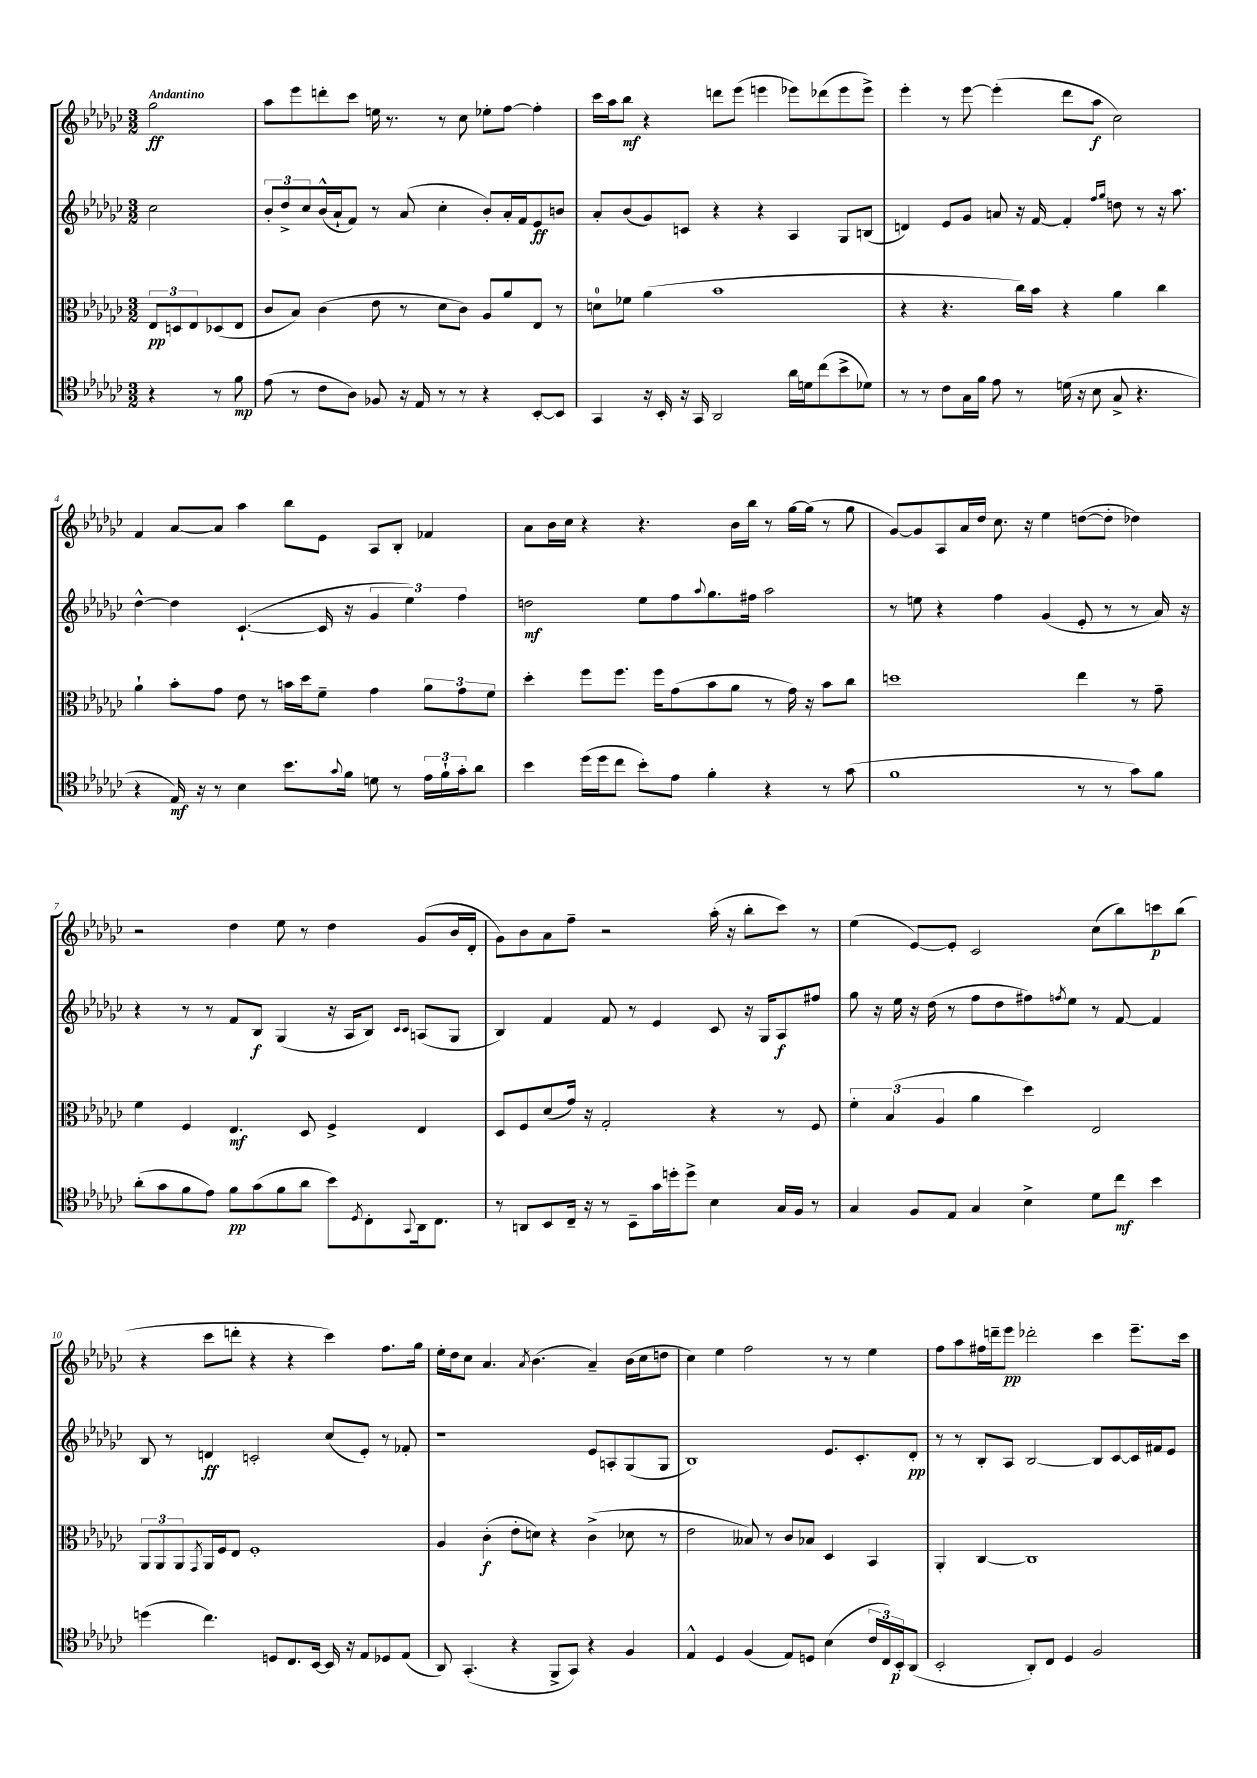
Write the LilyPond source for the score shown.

<<
\new StaffGroup <<
\new Staff = "s0" {
    \clef treble \key ges \major \numericTimeSignature \time 3/2 \partial 2 \tempo "Andantino"
    ges''2\ff |
    aes''8 ees'''8 d'''8-. ces'''8 e''16 r8. r8 ces''8 ees''8-. f''8~ f''4-. |
    ces'''16 aes''16 bes''8\mf r4 d'''8 ees'''8( e'''4 ees'''8) des'''8( ees'''8 ees'''8->) |
    ees'''4-. r8 ees'''8~ ees'''4-.( des'''8 aes''8\f ces''2) |
    f'4 aes'8~ aes'8 aes''4 bes''8 ees'8 aes8 bes8-. fes'4 |
    aes'8 bes'16 ces''16 r4 r4. bes'16 bes''16 r8 ges''16~ ges''16( r8 ges''8 |
    ges'8~) ges'8 aes8 aes'16 des''16 ces''8. r16 ees''4 d''8~( d''8-. des''4) |
    r2 des''4 ees''8 r8 des''4 ges'8( bes'16 des'16-. |
    ges'8) bes'8 aes'8 f''8-- r2 aes''16-.( r16 bes''8-. ces'''8) r8 |
    ees''4( ees'8~) ees'8-. ces'2 ces''8( bes''8) c'''8\p bes''8( |
    r4 ces'''8 d'''8-. r4 r4 ces'''4) f''8. ges''16 |
    ees''16-. des''16 ces''8 aes'4. \acciaccatura { aes'8 } bes'4.( aes'4--) bes'16( ces''16 d''8 |
    ces''4) ees''4 f''2 r8 r8 ees''4 |
    f''8 aes''8 fis''16 d'''16-- ees'''8\pp des'''2-. ces'''4 ees'''8.-- ces'''16 \bar "|." |
}
\new Staff = "s1" {
    \clef treble \key ges \major \numericTimeSignature \time 3/2 \partial 2
    ces''2 |
    \tuplet 3/2 { bes'8-. des''8-> ces''8 } bes'16-^( aes'16-! f'8) r8 aes'8( ces''4-. bes'8-.) aes'16-. f'16 ees'8\ff b'8 |
    aes'8-. bes'8( ges'8) c'8 r4 r4 aes4 ges8 b8( |
    d'4) ees'8 ges'8 a'8 r16 f'16~ f'4-. \grace { f''16 ges''16 } d''8 r8 r16 aes''8. |
    des''4~-^ des''4 ces'4.~-!( ces'16 r16 \tuplet 3/2 { ges'4 ees''4) f''4 } |
    d''2\mf ees''8 f''8 \appoggiatura { aes''8 } ges''8. fis''16 aes''2 |
    r8 e''8 r4 f''4 ges'4( ees'8-. r8 r8 aes'16) r16 |
    r4 r8 r8 f'8 bes8\f ges4( r16 aes16 bes8) \grace { ces'16 ces'16 } a8( ges8 |
    bes4) f'4 f'8 r8 ees'4 ces'8 r16 ges16 aes8\f fis''8 |
    ges''8 r16 ees''16 r16 des''16( r8 f''8 des''8 fis''8) \acciaccatura { f''8 } ees''8 r8 f'8~ f'4 |
    bes8 r8 d'4\ff c'2-. ces''8( ees'8-.) r8 fes'8-. |
    r1 ees'8 a8-. ges8( ges8 |
    bes1) ees'8. ces'8.-. des'8-.\pp |
    r8 r8 bes8-. aes8 bes2~ bes8 ces'8~ ces'16 fis'16 ees'8 \bar "|." |
}
\new Staff = "s2" {
    \clef alto \key ges \major \numericTimeSignature \time 3/2 \partial 2
    \tuplet 3/2 { ees8\pp d8 ees8 } des8( ees8 |
    ces'8 bes8) ces'4( ees'8 r8 des'8 ces'8) aes8 aes'8 ees8 r8 |
    d'8-0 fes'8 aes'4( bes'1 |
    r4 r4. ces''16) bes'16 r4 aes'4 ces''4 |
    aes'4-! bes'8-. ges'8 ees'8 r8 b'16 des''16 f'8-- ges'4 \tuplet 3/2 { aes'8 ges'8 f'8 } |
    des''4-. f''8 f''8. f''16 ges'8( bes'8 aes'8 r8 ges'16) r16 bes'8 ces''8 |
    d''1 ees''4 r8 ges'8-- |
    f'4 f4 ees4.\mf des8 f4-> ees4 |
    des8 f8 des'8( ges'16) r16 ges2-. r4 r8 f8 |
    \tuplet 3/2 { f'4-. bes4( aes4 } aes'4 des''4) ees2 |
    \tuplet 3/2 { aes,8 aes,8 aes,8 } \acciaccatura { ges,8 } aes,16 f16 ees8 f1-. |
    aes4 ces'4-.\f( ees'8-. d'8) r4 ces'4->( des'8 r8 |
    ees'2 beses8) r8 ces'8 bes8 des4 bes,4 |
    aes,4-. ces4~ ces1 \bar "|." |
}
\new Staff = "s3" {
    \clef tenor \key ges \major \numericTimeSignature \time 3/2 \partial 2
    r4 r8 f'8\mp |
    ees'8( r8 ces'8 aes8) fes8 r16 ees16 r8 r8 r4 bes,8~-. bes,8 |
    ges,4 r16 bes,16-. r16 ges,16 aes,2 aes'16 d'16 ces''8( bes'8-> des'8) |
    r8 r8 ces'8 ges16 f'16 ees'8 r8 d'16( r16 bes8 ges8-> r4. |
    r4 ees16\mf) r16 r8 bes4 bes'8. \appoggiatura { ges'8 } f'16 d'8 r8 \tuplet 3/2 { ees'16 f'16-! ges'16-. } aes'8 |
    bes'4 des''16( des''16 ces''8 bes'8-.) ees'8 f'4-. r4 r8 ges'8( |
    f'1 r8 r8 ges'8) f'8 |
    aes'8-.( ges'8 f'8 ees'8) f'8\pp ges'8( f'8 aes'8 bes'8) \acciaccatura { des8 } ces8-. \appoggiatura { ges,8 } aes,16 ces8. |
    r8 a,8 bes,8 ces16-- r16 r8 bes,8-- ges'16 d''16-. d''8-> bes4 ges16 f16 r8 |
    ges4 f8 ees8 ges4 bes4-> des'8 ces''8\mf bes'4 |
    d''4( ces''4.) d8 ces8. bes,16~ bes,16 r16 ees8 des8 ees8( |
    aes,8) ges,4.-.( r4 f,8-> ges,8) r4 f4 |
    ees4-^ des4 f4( ees8) d8 bes4( \tuplet 3/2 { ces'16 ces16) bes,16-.\p } aes,8( |
    bes,2-. aes,8-.) ces8 des4 f2 \bar "|." |
}
>>
>>
